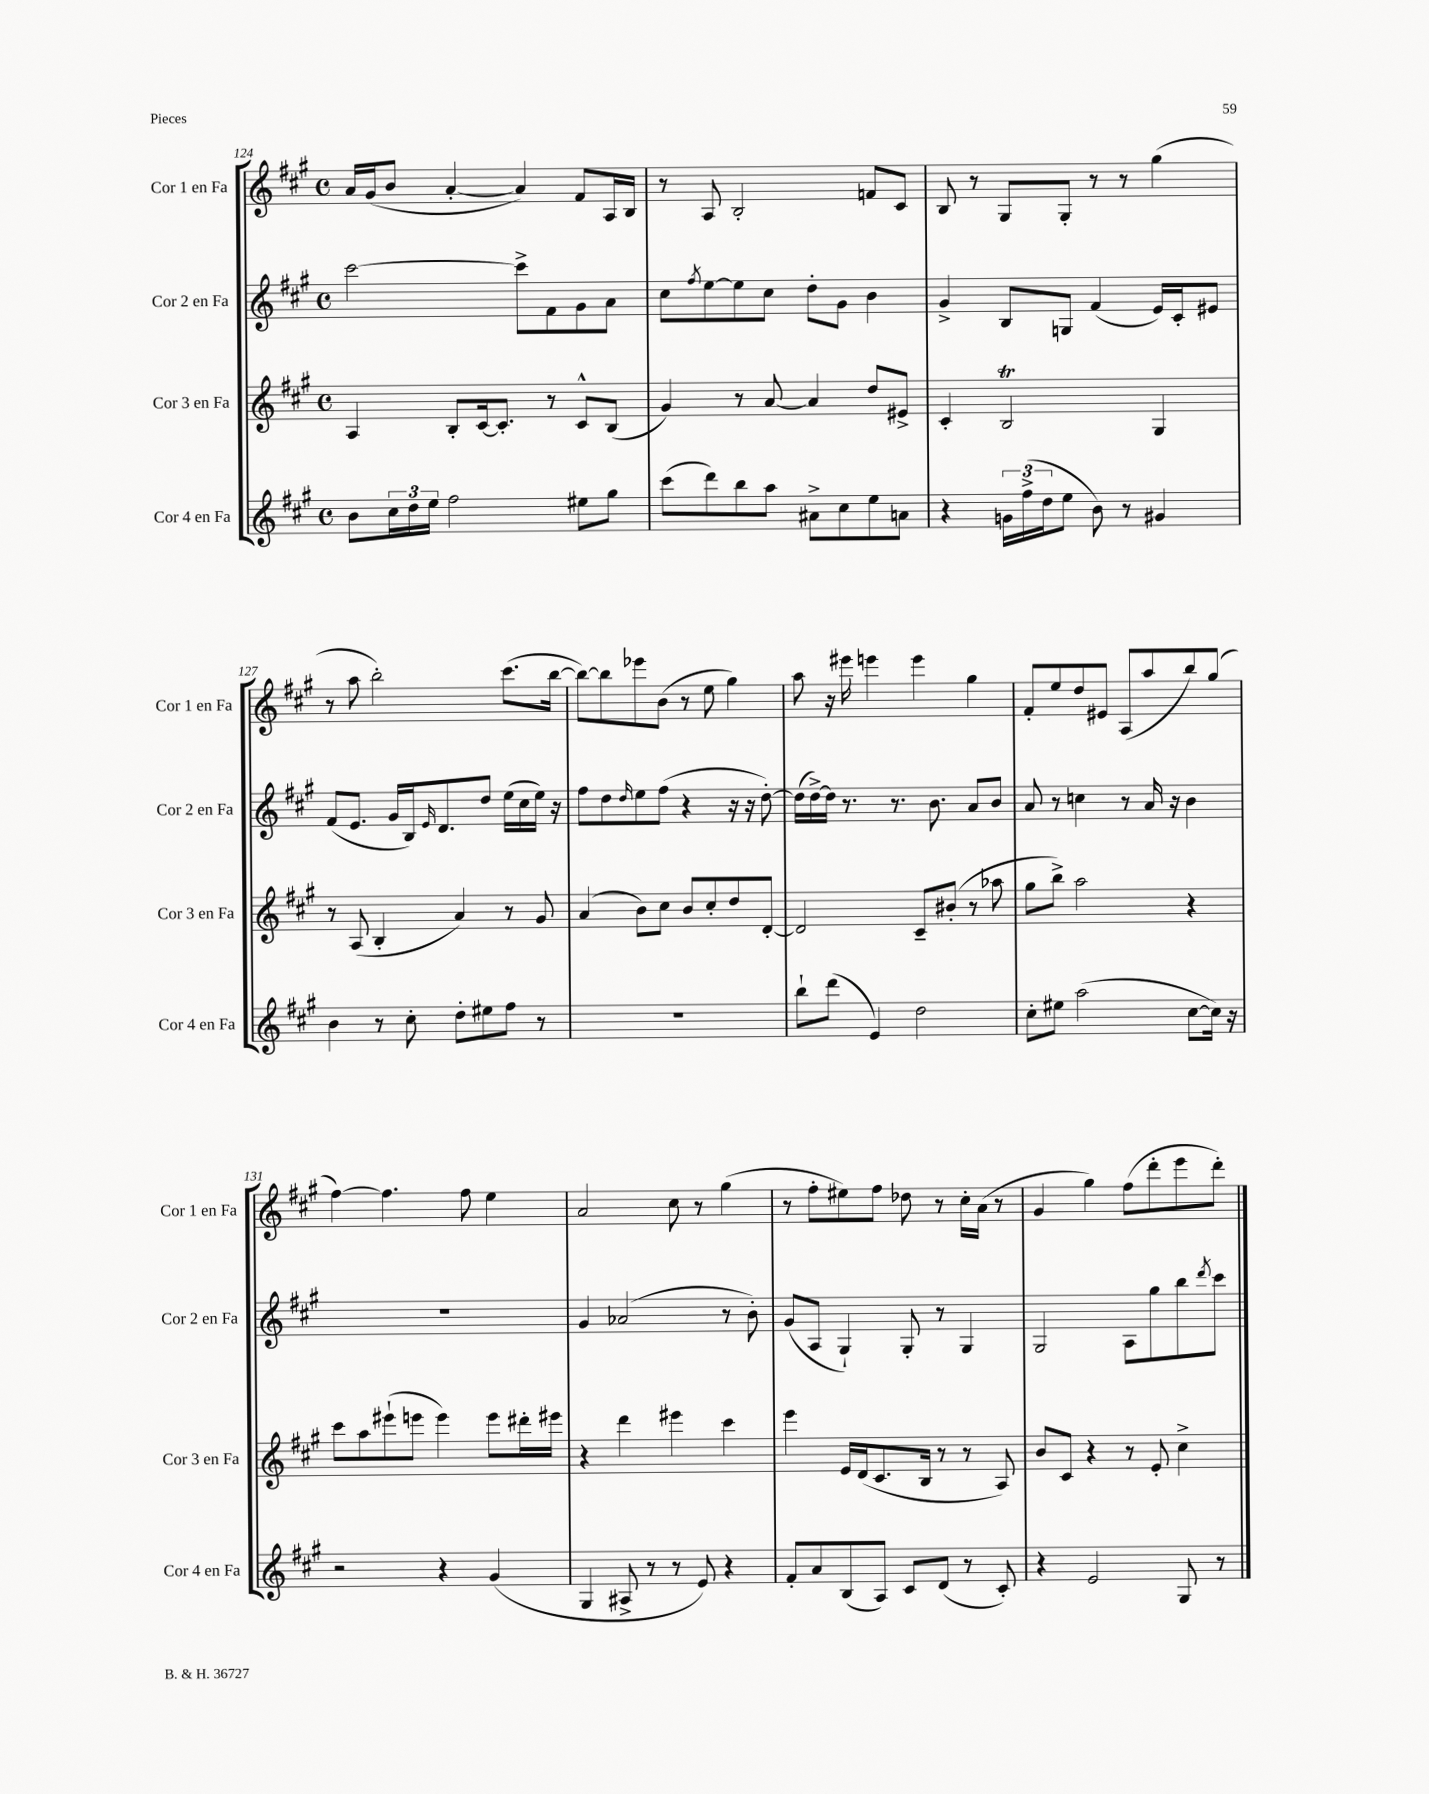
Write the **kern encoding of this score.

**kern	**kern	**kern	**kern
*part4	*part3	*part2	*part1
*staff4	*staff3	*staff2	*staff1
*I"Cor 4 en Fa	*I"Cor 3 en Fa	*I"Cor 2 en Fa	*I"Cor 1 en Fa
*I'Cor 4 en Fa	*I'Cor 3 en Fa	*I'Cor 2 en Fa	*I'Cor 1 en Fa
*clefG2	*clefG2	*clefG2	*clefG2
*k[f#c#g#]	*k[f#c#g#]	*k[f#c#g#]	*k[f#c#g#]
*M4/4	*M4/4	*M4/4	*M4/4
*met(c)	*met(c)	*met(c)	*met(c)
=124	=124	=124	=124
8b\L	4A/	[2ccc#\	16a/LL
.	.	.	(16g#/J
24cc#\L	.	.	8b/J
24dd\	.	.	.
24ee\JJ	.	.	.
2ff#\	8B'/L	.	[4a'/
.	[16c#/k	.	.
.	8.c#'/J]	.	.
.	.	8ccc#^\L]	4a/])
.	8r	8f#\	.
8ee#X\L	8c#^^/L	8g#\	8f#/L
8gg#\J	(8B/J	8a\J	16A/L
.	.	.	16B/JJ
=125	=125	=125	=125
(8ccc#\L	4g#/)	8cc#\L	8r
.	.	8qff#/	.
8ddd\)	.	[8ee\	8A/
8bb\	8r	8ee\]	2B'/
8aa\J	[8a/	8cc#\J	.
8a#X^\L	4a/]	8dd'\L	.
8cc#\	.	8g#\J	.
8ee\	8dd/L	4b\	8fn/L
8an\J	8e#X^/J	.	8c#/J
=126	=126	=126	=126
4r	4c#'/	4g#^/	8B/
.	.	.	8r
24gn\LL	2BT/	8B/L	8G#/L
(24ff#^\	.	.	.
24dd\J	.	.	.
8ee\J	.	8Gn/J	8G#'/J
8b\)	.	(4f#/	8r
8r	.	.	8r
4g#X/	4G#/	16e/LL)	(4gg#\
.	.	16c#'/J	.
.	.	8e#X/J	.
!!LO:LB:g=z
=127	=127	=127	=127
4b\	8r	(8f#/L	8r
.	(8A/	8.e/J	8aa\
8r	4B'/	.	2bb'\)
.	.	16g#/LL	.
8cc#'\	.	16B/J)	.
.	.	16qqe/	.
.	.	8.d/	.
8dd'\L	4a/)	.	.
8ee#X\	.	8dd/J	.
8ff#\J	8r	(16ee\LL	(8.ccc#\L
.	.	16cc#\	.
8r	8g#/	16ee\JJ)	.
.	.	16r	[16bb\Jk
=128	=128	=128	=128
1r	(4a/	8ff#\L	8bb\L_)
.	.	8dd\	8bb\]
.	.	16qqdd/	.
.	8b\L)	8ee\	8eee-X\
.	8cc#\J	(8ff#\J	(8b\J
.	8b/L	4r	8r
.	8cc#'/	.	8ee\
.	8dd/	16r	4gg#\)
.	.	16r	.
.	[8d'/J	[8dd'\)	.
=129	=129	=129	=129
8bb`\L	2d/]	(16dd\LL]	8aa\
.	.	[16dd^\)	.
(8ddd\J	.	16dd\JJ]	16r
.	.	8.r	16eee#X\
4e/)	.	.	4eeen\
.	.	8.r	.
2dd\	8c#~/L	.	4eee\
.	.	8.b\	.
.	(8b#X'/J	.	.
.	8r	8a/L	4gg#\
.	8aa-X\	8b/J	.
=130	=130	=130	=130
8cc#'\L	8gg#\L	8a/	8f#'/L
8ee#X\J	8bb^\J)	8r	8ee/
(2aa\	2aa\	4ccn\	8dd/
.	.	.	8e#X/J
.	.	8r	(8A/L
.	.	16a/	8aa/
.	.	16r	.
[8cc#\L	4r	4b\	8bb/)
16cc#\Jk])	.	.	(8gg#/J
16r	.	.	.
!!LO:LB:g=z
=131	=131	=131	=131
2r	8ccc#\L	1r	[4ff#\)
.	8aa\	.	.
.	(8eee#X`\	.	4.ff#\]
.	8eeen\J	.	.
4r	4eee\)	.	.
.	.	.	8ff#\
(4g#/	8eee\L	.	4ee\
.	16ddd#X'\L	.	.
.	16eee#X\JJ	.	.
=132	=132	=132	=132
4G#/	4r	4g#/	2a/
8A#X^/	4ddd\	(2a-X/	.
8r	.	.	.
8r	4eee#X\	.	8cc#\
8e/)	.	.	8r
4r	4ccc#\	8r	(4gg#\
.	.	8b'\)	.
=133	=133	=133	=133
8f#'/L	4eee\	(8g#/L	8r
8a/	.	8A/J	8ff#'\L
(8B/	16e/LL	4G#`/)	8ee#X\)
.	(16d/J	.	.
8A/J)	8.c#/	.	8ff#\J
8c#/L	.	8G#'/	8dd-X\
.	16B/Jk	.	.
(8d/J	8r	8r	8r
8r	8r	4G#/	16cc#'\LL
.	.	.	(16a\JJ
8c#'/)	8A/)	.	8r
=134	=134	=134	=134
4r	8b/L	2G#/	4g#/
.	8c#/J	.	.
2e/	4r	.	4gg#\)
.	8r	8A\L	(8ff#\L
.	8e'/	8gg#\	8ddd'\
8G#/	4cc#^\	8bb\	8eee\
.	.	8qddd/	.
8r	.	8ccc#\J	8ddd'\J)
==	==	==	==
*-	*-	*-	*-
